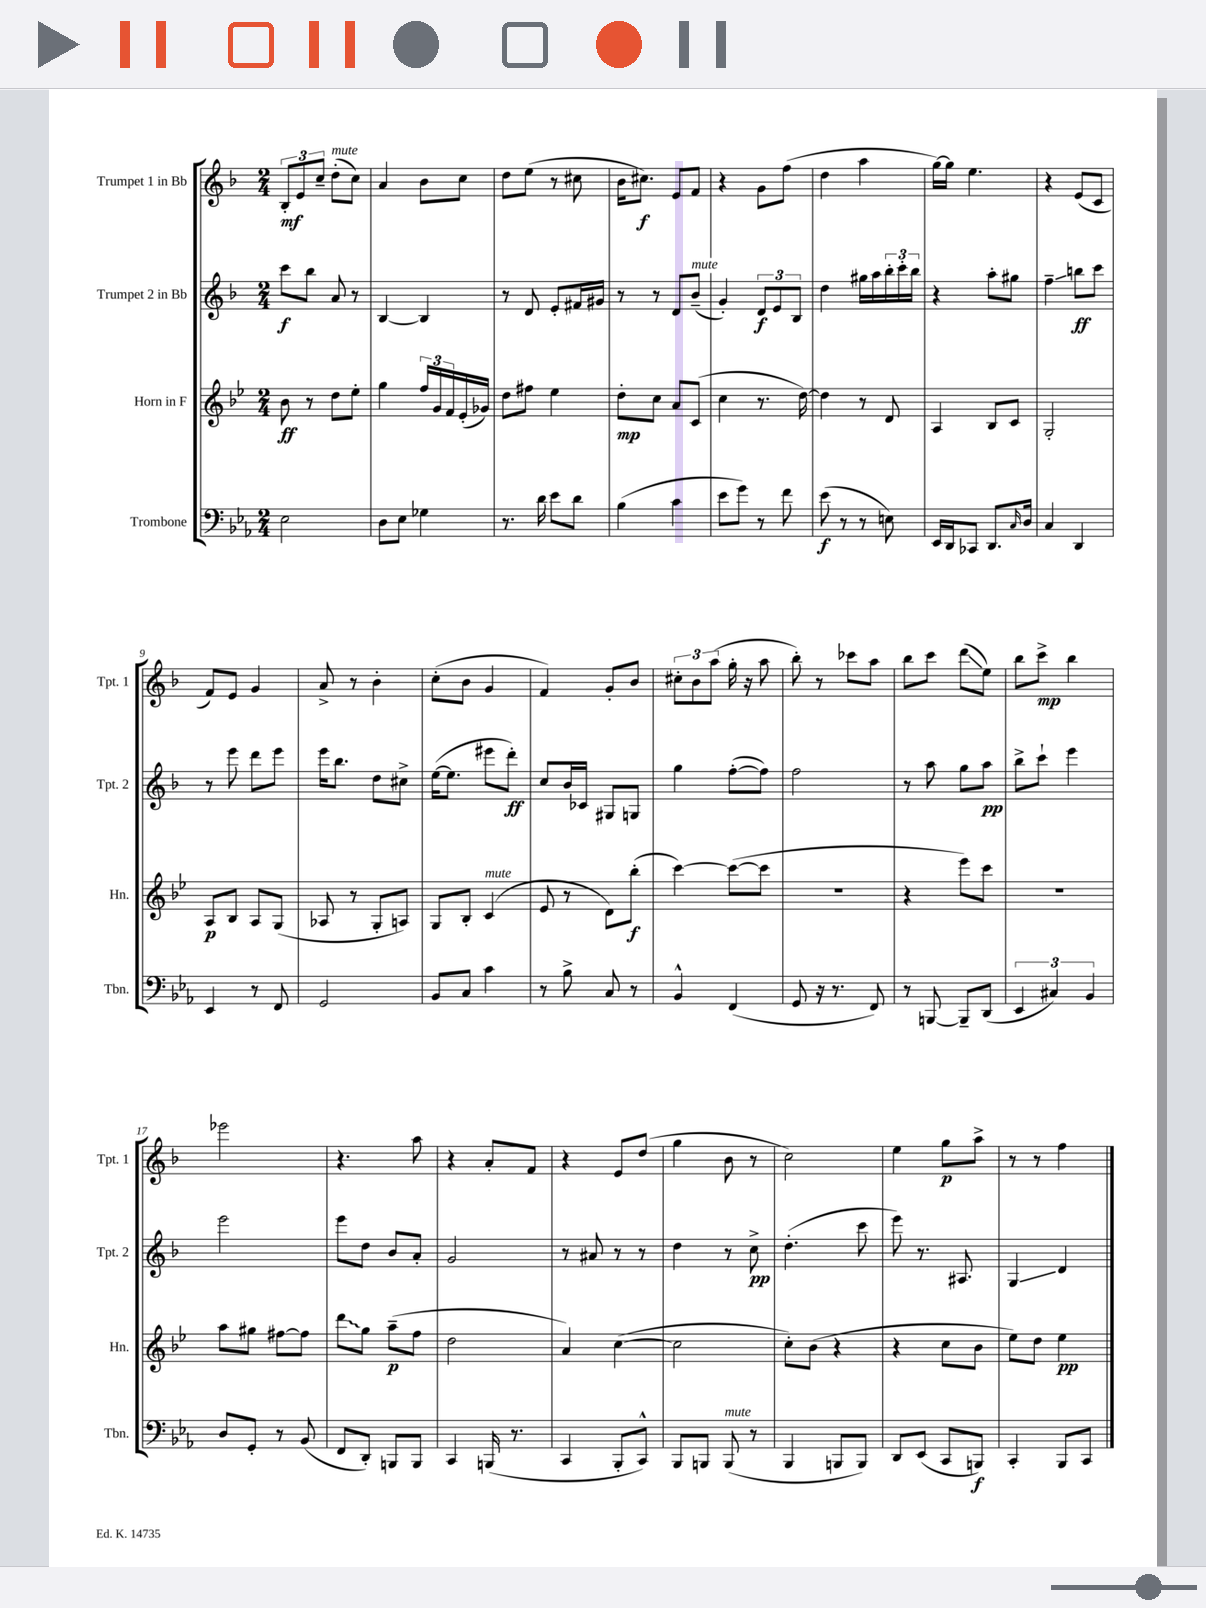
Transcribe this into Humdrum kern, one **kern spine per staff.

**kern	**kern	**kern	**kern
*staff4	*staff3	*staff2	*staff1
*clefF4	*clefG2	*clefG2	*clefG2
*k[b-e-a-]	*k[b-e-]	*k[b-]	*k[b-]
*M2/4	*M2/4	*M2/4	*M2/4
2E-	8b-	8ccc	12B-'
.	.	.	12e
.	8r	8bb-	.
.	.	.	12cc~
.	8dd	8a	(8dd'
.	8ee-'	8r	8cc)
=	=	=	=
8D	4gg	[4B-	4a
8E-	.	.	.
4G-	24ff	4B-]	8b-
.	24g	.	.
.	24f	.	.
.	(16e-'	.	8cc
.	16g-)	.	.
=	=	=	=
8.r	8dd	8r	8dd
.	8ff#	8d	(8ee
16d	.	.	.
8e-	4ee-	8e'	8r
8d	.	16f#	8cc#
.	.	16g#	.
=	=	=	=
(4B-	8dd'	8r	16b-
.	.	.	8.cc#)
.	8cc	8r	.
4c	8a	8d	8e
.	(8c	(8b-~	8f
=	=	=	=
8e-	4cc	4g')	4r
8g)	.	.	.
8r	8.r	12d	8g
.	.	12e	.
8f	.	.	(8ff
.	.	12B-	.
.	[16dd)	.	.
=	=	=	=
(8e-	4dd]	4dd	4dd
8r	.	.	.
8r	8r	16gg#	4aa
.	.	16aa	.
8E)	8d	24bb-'	.
.	.	24ccc'	.
.	.	24bb-	.
=	=	=	=
16EE-	4A	4r	[16gg)
16DD	.	.	16gg]
8CC-	.	.	4.ee
8.DD	8B-	8aa'	.
.	8c	8gg#	.
16qqC	.	.	.
16D	.	.	.
=	=	=	=
4C	2G'	4ff~	4r
4DD	.	8bb	(8e
.	.	8ccc	8c
=	=	=	=
4EE-	8A	8r	8f)
.	8B-	8eee	8e
8r	8A	8ddd	4g
8FF	(8G	8eee	.
=	=	=	=
2GG	8A-	16eee	8a^
.	.	8.bb-	.
.	8r	.	8r
.	8G'	8dd	4b-'
.	8A)	8cc#^	.
=	=	=	=
8BB-	8G	([16ee	(8cc'
.	.	8.ee]	.
8C	8B-'	.	8b-
4c	(4c	8eee#	4g
.	.	8ddd')	.
=	=	=	=
8r	8e-	8cc	4f)
8B-^	8r	16b-	.
.	.	16c-	.
8C	8d)	8G#	8g'
8r	(8bb-'	8G	8b-
=	=	=	=
4BB-^^	[4ccc)	4gg	12cc#'
.	.	.	12b-
.	.	.	(12aa
(4FF	(8ccc_	([8ff'	16gg'
.	.	.	16r
.	8ccc]	8ff])	8aa
=	=	=	=
8GG	2r	2ff	8bb-')
16r	.	.	8r
8.r	.	.	.
.	.	.	8ccc-
8FF)	.	.	8aa
=	=	=	=
8r	4r	8r	8bb-
[8BBB	.	8aa	8ccc
8BBB~]	8eee-)	8gg	(8ddd
(8DD	8ccc	8aa	8ee)
=	=	=	=
6EE-	2r	8bb-^	8bb-
.	.	8ccc`	8ccc^
6C#)	.	.	.
.	.	4eee	4bb-
6BB-	.	.	.
=	=	=	=
8D	8aa	2eee	2eee-
8GG'	8gg#	.	.
8r	[8ff#	.	.
(8BB-	8ff#]	.	.
=	=	=	=
8FF	8ddd	8eee	4.r
8DD')	8gg	8dd	.
8BBB	(8aa~	8b-	.
8BBB	8ff	8a'	8aa
=	=	=	=
4CC	2dd	2g	4r
(16BBB	.	.	8a'
8.r	.	.	.
.	.	.	8f
=	=	=	=
4CC	4a)	8r	4r
.	.	8a#	.
8BBB-'	([4cc	8r	8e
8CC^^)	.	8r	(8dd
=	=	=	=
8BBB-	2cc]	4dd	4gg
8BBB	.	.	.
(8BBB	.	8r	8b-
8r	.	8cc^	8r
=	=	=	=
4BBB-	8cc')	(4.dd'	2cc)
.	(8b-	.	.
8BBB	4r	.	.
8BBB)	.	8ccc	.
=	=	=	=
8DD	4r	8eee)	4ee
(8EE-	.	8.r	.
8CC	8cc	.	8gg
.	.	8.A#	.
8BBB)	8b-	.	8aa^
=	=	=	=
4CC'	8ee-)	4G	8r
.	8dd	.	8r
8BBB-	4ee-	4d	4ff
8CC	.	.	.
==	==	==	==
*-	*-	*-	*-
